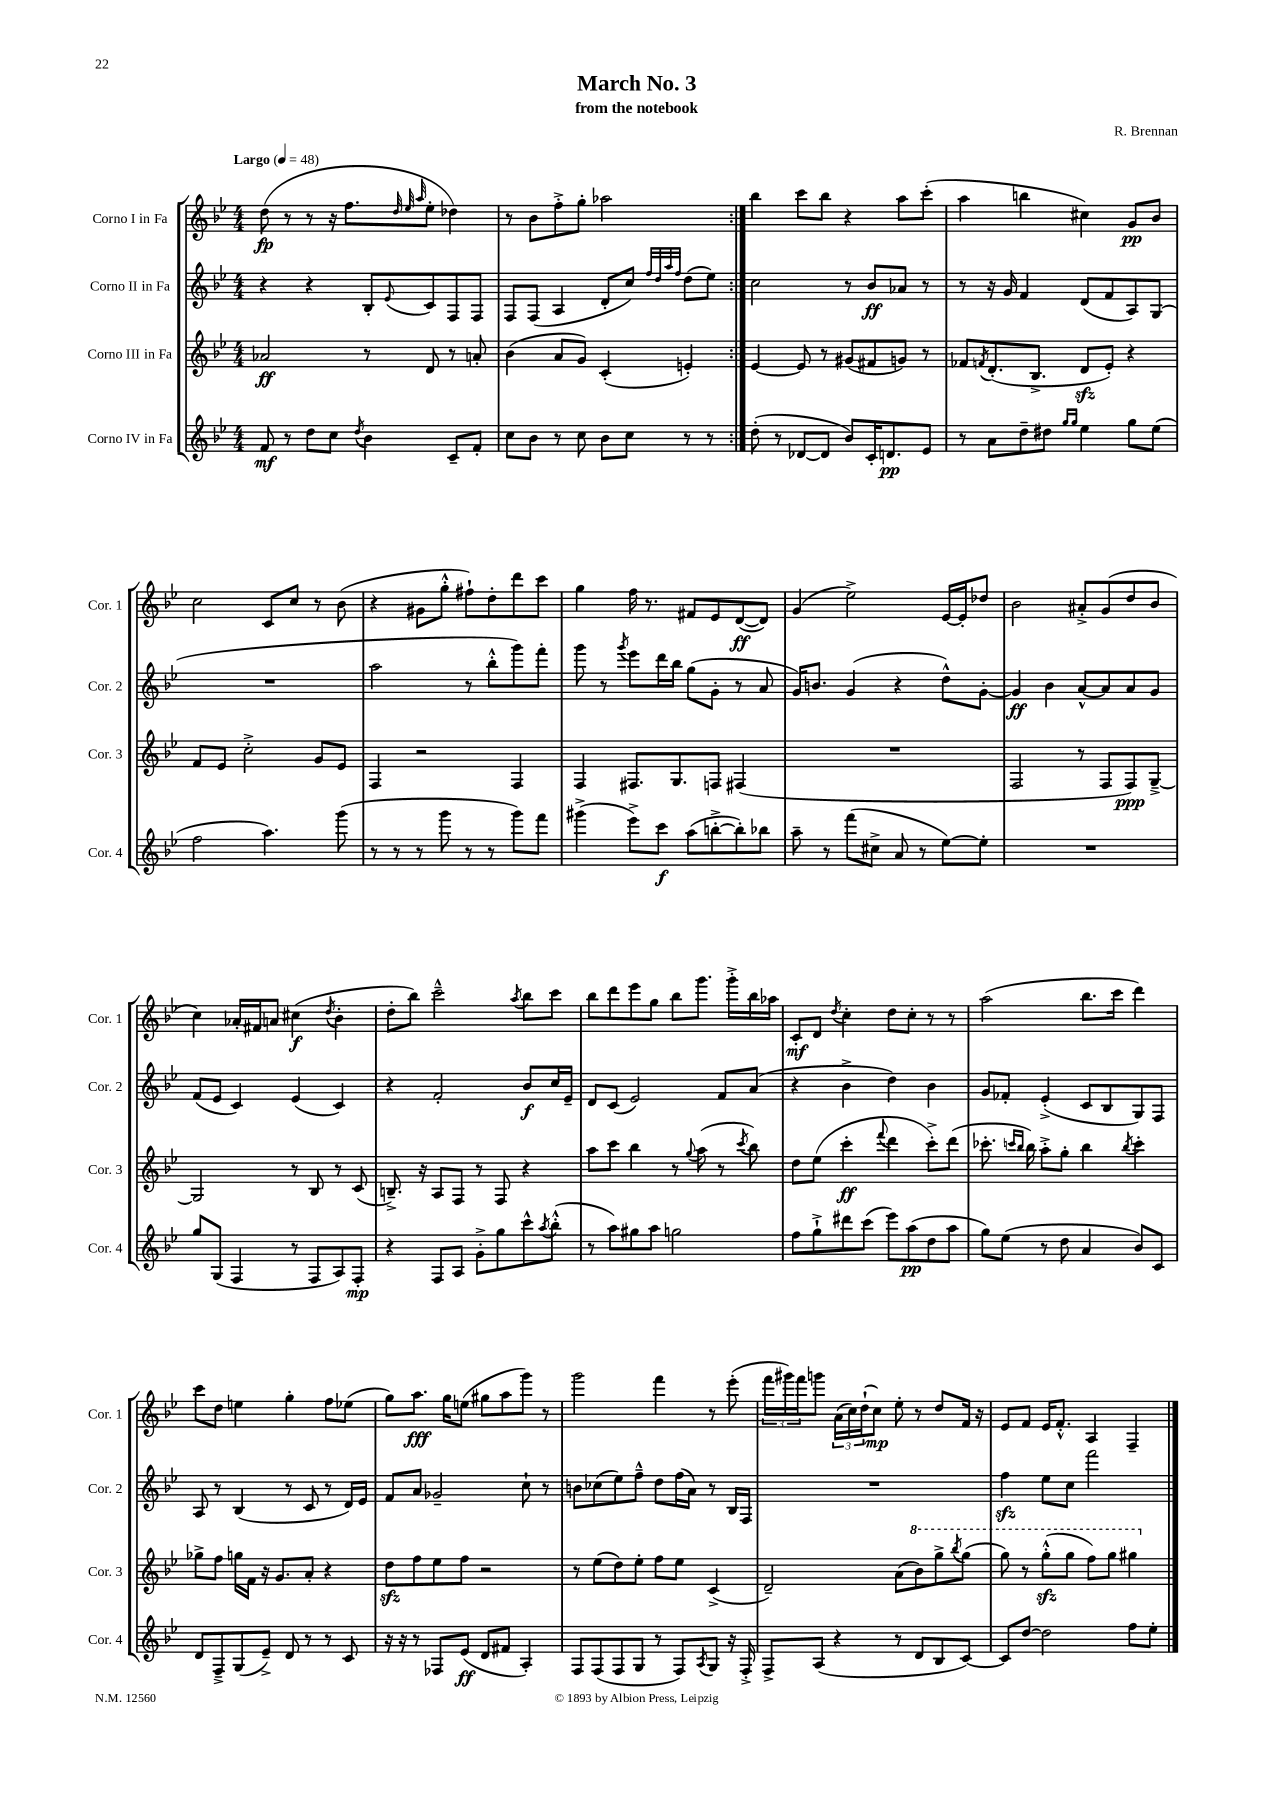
\header { title = "March No. 3" composer = "R. Brennan" subtitle = "from the notebook" }
<<
\new StaffGroup <<
\new Staff = "s0" \with { instrumentName = "Corno I in Fa" shortInstrumentName = "Cor. 1" } {
    \clef treble \key bes \major \numericTimeSignature \time 4/4 \tempo "Largo" 4 = 48
    \repeat volta 2 { d''8\fp( r8 r8 r16 f''8. \grace { d''32 ees''32 a''32 } ees''8-. des''4) |
    r8 bes'8 f''8-.-> g''8-. aes''2 | }
    bes''4 c'''8 bes''8 r4 a''8 c'''8-.( |
    a''4 b''4 cis''4) g'8\pp bes'8 |
    c''2 c'8 c''8 r8 bes'8( |
    r4 gis'8 g''8-.-^ fis''8-!) d''8-. d'''8 c'''8 |
    g''4 f''16 r8. fis'8 ees'8 d'8~\ff( d'8) |
    g'4( ees''2->) ees'16~ ees'16-. des''8 |
    bes'2 ais'8-.-> g'8( d''8 bes'8 |
    c''4) aes'16-. fis'16 a'8 cis''4\f( \acciaccatura { d''8 } bes'4-. |
    d''8-. bes''8) c'''2---^ \acciaccatura { a''8 } bes''8 c'''8 |
    bes''8 d'''8 ees'''8 g''8 bes''8 g'''8. g'''16-.-> bes''16 aes''16 |
    c'8-.\mf d'8 \acciaccatura { d''8 } c''4-. d''8 c''8-. r8 r8 |
    a''2( bes''8. c'''16 d'''4) |
    c'''8 d''8 e''4 g''4-. f''8 ees''8( |
    g''8) a''8.\fff g''16 e''8( gis''8 a''8 g'''8) r8 |
    g'''2 f'''4 r8 ees'''8-.( |
    \tuplet 3/2 { f'''16 gis'''16) f'''16 } g'''8 \tuplet 3/2 { a'16( c''16) d''16-!( } c''8\mp) ees''8-. r8 d''8 f'16 r16 |
    ees'8 f'8 ees'16 f'8.-.-^ a4 f4-- \bar "|." |
}
\new Staff = "s1" \with { instrumentName = "Corno II in Fa" shortInstrumentName = "Cor. 2" } {
    \clef treble \key bes \major \numericTimeSignature \time 4/4
    \repeat volta 2 { r4 r4 bes8-. \appoggiatura { ees'8 } c'8 f8 f8 |
    f8 f8( a4 d'8-. c''8) \grace { f''32 d''32 a''32 f''32 } d''8( ees''8) | }
    c''2 r8 bes'8\ff aes'8 r8 |
    r8 r16 g'16 f'4 d'8( f'8 a8) g8( |
    R1 |
    a''2 r8 bes''8-.-^ g'''8) f'''8-. |
    g'''8 r8 \acciaccatura { g'''8 } ees'''8 d'''16 bes''16 g''8( g'8-. r8 a'8 |
    g'16) b'8. g'4( r4 d''8-^) g'8~-. |
    g'4\ff bes'4 a'8~-^ a'8 a'8 g'8 |
    f'8( ees'8 c'4) ees'4( c'4) |
    r4 f'2-. bes'8\f c''16 ees'16-- |
    d'8 c'8( ees'2) f'8 a'8( |
    r4 bes'4-> d''4) bes'4 |
    g'8 fes'8-. ees'4-.->( c'8 bes8 g8) f8 |
    a8 r8 bes4( r8 c'8 r8 d'16) ees'16 |
    f'8 a'8 ges'2-- c''8-! r8 |
    b'8 ces''8( ees''8) f''8---^ d''8 f''16( a'16) r8 bes16 f16 |
    R1 |
    f''4\sfz ees''8 c''8 f'''2 \bar "|." |
}
\new Staff = "s2" \with { instrumentName = "Corno III in Fa" shortInstrumentName = "Cor. 3" } {
    \clef treble \key bes \major \numericTimeSignature \time 4/4
    \repeat volta 2 { aes'2\ff r8 d'8 r8 a'8-. |
    bes'4( a'8 g'8) c'4-.( e'4-.) | }
    ees'4~ ees'8 r8 gis'8( fis'8 g'8) r8 |
    fes'8 \acciaccatura { f'8 } d'8.-.( bes8.-> d'8\sfz ees'8-.) r4 |
    f'8 ees'8 c''2-.-> g'8 ees'8 |
    f4 r2 f4 |
    f4 fis8. g8. f8 fis4( |
    R1 |
    f2 r8 f8 f8\ppp) g8~---> |
    g2 r8 bes8 r8 c'8( |
    b8.--->) r16 a8 f8 r8 f8 r4 |
    a''8 c'''8 bes''4 r8 \appoggiatura { g''8 } a''8( r8 \acciaccatura { c'''8 } bes''8) |
    d''8 ees''8( c'''4-.\ff \appoggiatura { f'''8 } d'''4 c'''8-.->) d'''8( |
    ces'''8.-. \grace { c'''16 bes''16 } bes''16) a''8-.-> g''8-. bes''4 \acciaccatura { bes''8 } c'''4-. |
    ges''8-> f''8 g''16 f'16 r16 g'8. a'8-. r4 |
    d''8\sfz f''8 ees''8 f''8 r2 |
    r8 ees''8( d''8) ees''8-. f''8 ees''8 c'4->( |
    d'2--) a'8( \ottava #1 bes''8) g'''8-> \acciaccatura { bes'''8 } g'''8( |
    g'''8) r8 g'''8-.-^\sfz( g'''8 f'''8) g'''8 gis'''4 \ottava #0 \bar "|." |
}
\new Staff = "s3" \with { instrumentName = "Corno IV in Fa" shortInstrumentName = "Cor. 4" } {
    \clef treble \key bes \major \numericTimeSignature \time 4/4
    \repeat volta 2 { f'8\mf r8 d''8 c''8 \acciaccatura { d''8 } bes'4 c'8-- f'8-. |
    c''8 bes'8 r8 c''8 bes'8 c''8 r8 r8 | }
    d''8-.( r8 des'8~ des'8 bes'8) c'16-. d'8.\pp ees'8 |
    r8 a'8 d''8-- dis''8 \grace { g''16 g''16 } ees''4 g''8 ees''8( |
    f''2 a''4.) g'''8( |
    r8 r8 r8 g'''8 r8 r8 g'''8) f'''8 |
    gis'''4->( ees'''8->) c'''8\f a''8( b''8~-.-> b''8-.) bes''8 |
    a''8-- r8 f'''8( cis''8-> a'8 r8 ees''8~) ees''8-. |
    R1 |
    g''8 g8( f4 r8 f8 a8) f8-.\mp |
    r4 f8 a8 g'8-.-> g''8 c'''8-^ \acciaccatura { a''8 } bes''8-.-^( |
    r8 a''8) gis''8 a''8 g''2 |
    f''8 g''8-!-> dis'''8 c'''8( ees'''8) a''8\pp( d''8 a''8 |
    g''8) ees''8( r8 d''8 a'4 bes'8) c'8 |
    d'8 f8---> g8( ees'8--->) d'8 r8 r8 c'8 |
    r16 r16 r8 fes8 ees'8\ff( d'8 fis'8 a4-.) |
    f8 f8( f8 g8 r8 f8) \acciaccatura { a8 } g8 r16 f16-.-> |
    f8-> a8( r4 r8 d'8 bes8 c'8~) |
    c'8 d''8~ d''2 f''8 ees''8-. \bar "|." |
}
>>
>>
\layout { \context { \Score \remove "Bar_number_engraver" } }
